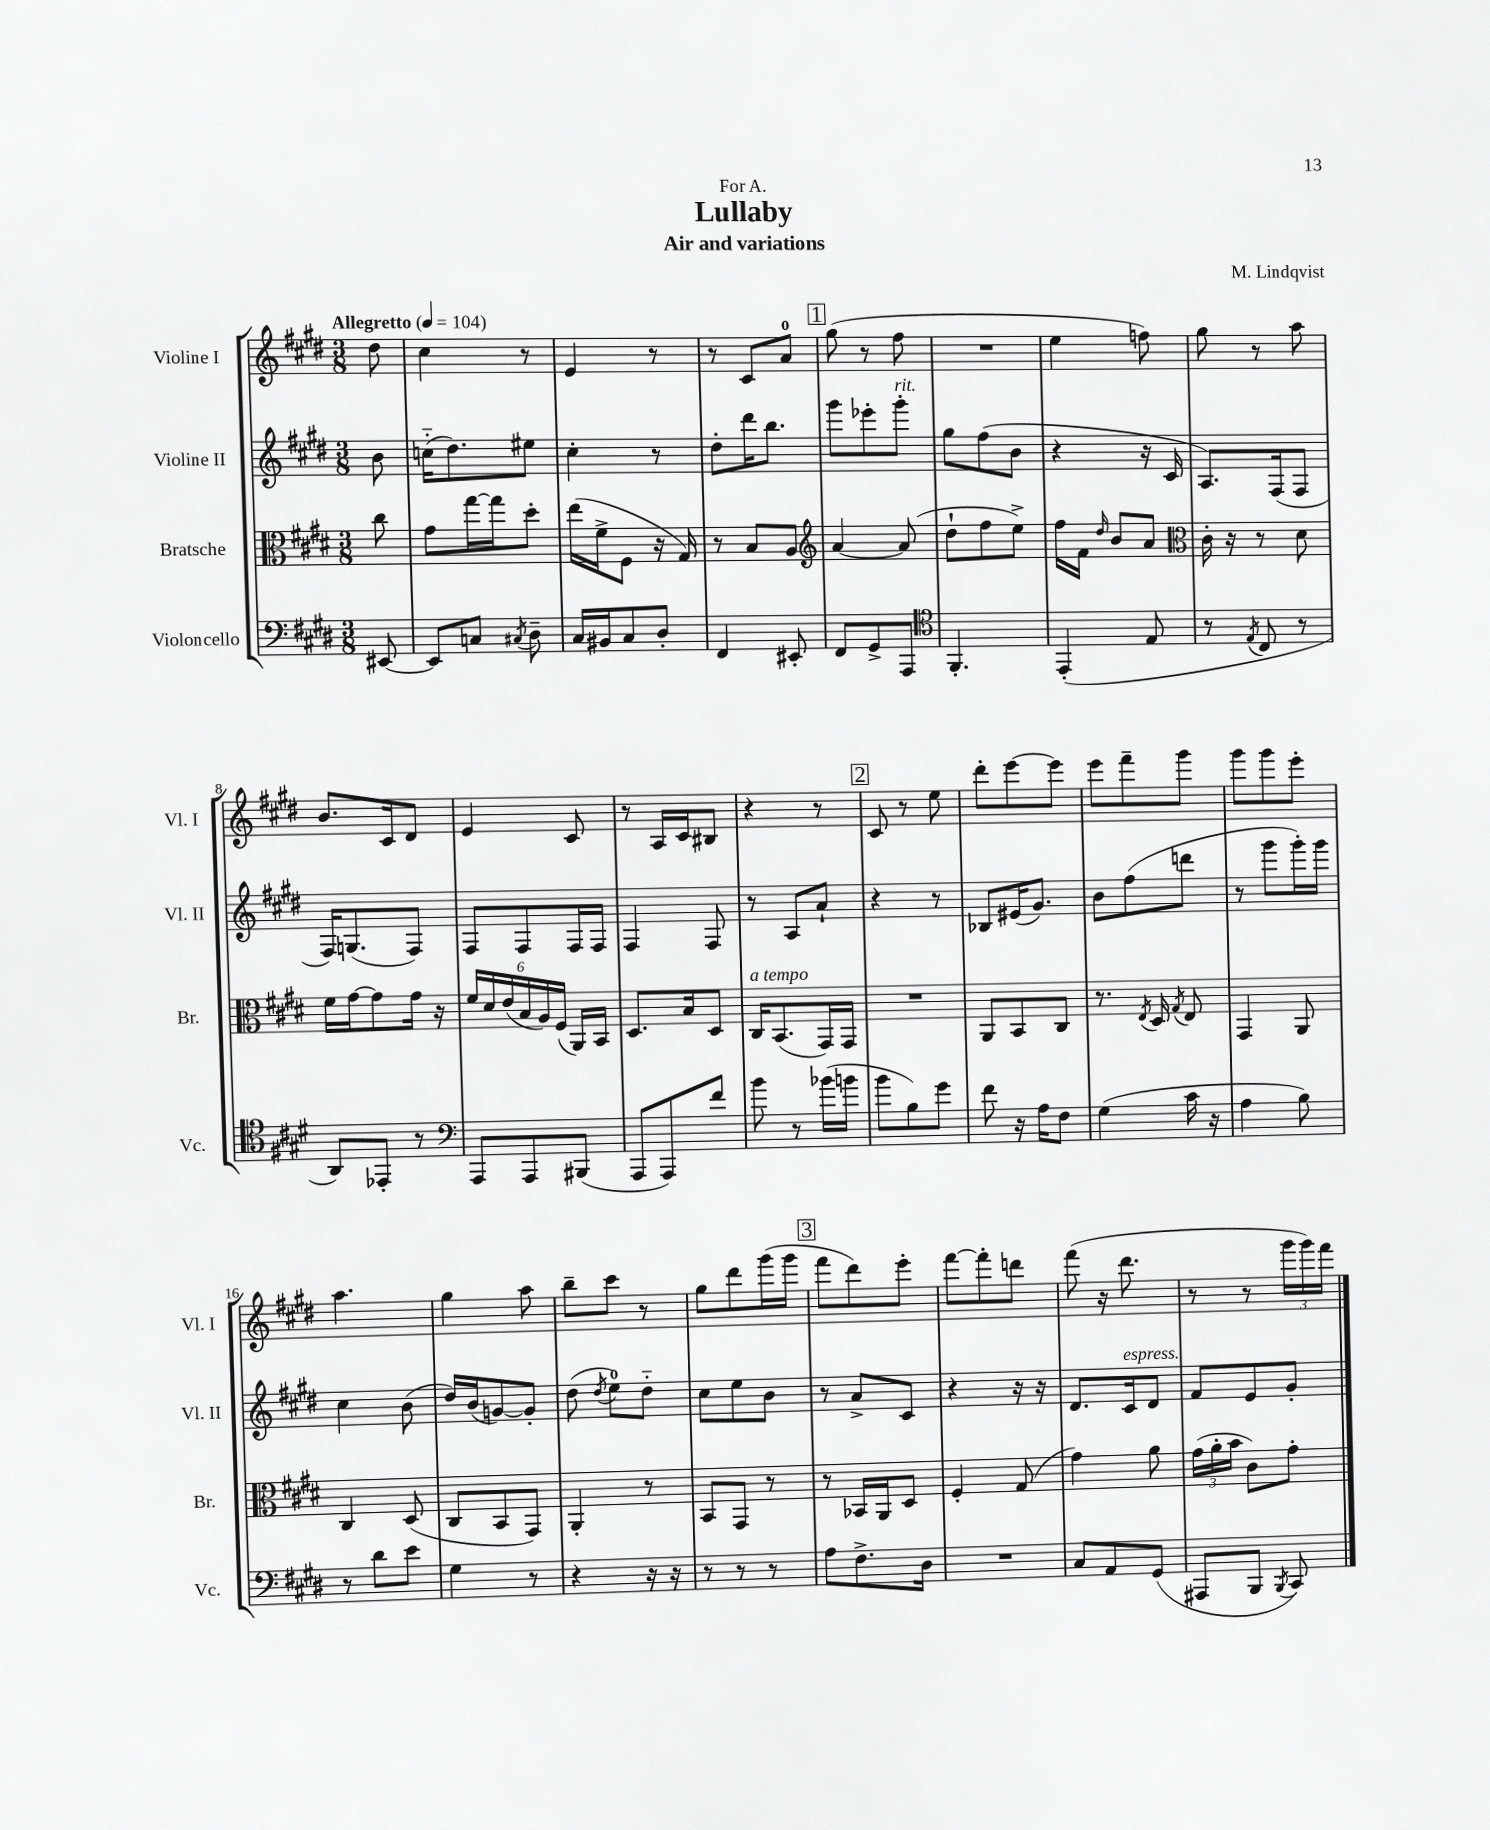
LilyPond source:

\header { title = "Lullaby" composer = "M. Lindqvist" subtitle = "Air and variations" dedication = "For A." }
<<
\new StaffGroup <<
\new Staff = "s0" \with { instrumentName = "Violine I" shortInstrumentName = "Vl. I" } {
    \clef treble \key e \major \numericTimeSignature \time 3/8 \partial 8 \tempo "Allegretto" 4 = 104
    \autoBeamOff dis''8 |
    cis''4 r8 |
    e'4 r8 |
    r8 cis'8[ a'8]-0 |
    \mark \markup { \box "1" } gis''8( r8 fis''8 |
    R4. |
    e''4 f''8) |
    gis''8 r8 a''8 |
    b'8.[ cis'16 dis'8] |
    e'4 cis'8 |
    r8 a16[ cis'16 bis8] |
    r4 r8 |
    \mark \markup { \box "2" } cis'8 r8 e''8 |
    dis'''8[-. e'''8~ e'''8] |
    e'''8[ fis'''8-- gis'''8] |
    gis'''8[ gis'''8 e'''8]-. |
    a''4. |
    gis''4 a''8 |
    b''8[-- cis'''8] r8 |
    gis''8[ dis'''8 gis'''16( gis'''16] |
    \mark \markup { \box "3" } fis'''8[ dis'''8) e'''8]-. |
    fis'''8[~ fis'''8-. d'''8] |
    fis'''8( r16 dis'''8. |
    r8 r8 \tuplet 3/2 { gis'''16[ gis'''16) fis'''16] } \bar "|." |
}
\new Staff = "s1" \with { instrumentName = "Violine II" shortInstrumentName = "Vl. II" } {
    \clef treble \key e \major \numericTimeSignature \time 3/8 \partial 8
    \autoBeamOff b'8 |
    c''16[-_( dis''8.) eis''8] |
    cis''4-. r8 |
    dis''8[-. dis'''16 b''8.] |
    \mark \markup { \box "1" } gis'''8[ ees'''8-. gis'''8]-.^\markup { \italic "rit." } |
    gis''8[ fis''8( b'8] |
    r4 r16 cis'16 |
    a8.[) fis16( fis8] |
    fis16[) g8.( fis8]) |
    fis8[ fis8 fis16 fis16] |
    fis4 fis8 |
    r8 a8[ a'8]-! |
    \mark \markup { \box "2" } r4 r8 |
    bes8[ eis'16( gis'8.]) |
    b'8[ fis''8( d'''8] |
    r8 gis'''8[ gis'''16-.) gis'''16] |
    cis''4 b'8( |
    dis''16[) b'16( g'8~) g'8]-. |
    dis''8( \acciaccatura { dis''8 } e''8[-0) dis''8]-_ |
    cis''8[ e''8 b'8] |
    \mark \markup { \box "3" } r8 a'8[-> cis'8] |
    r4 r16 r16 |
    dis'8.[ cis'16^\markup { \italic "espress." } dis'8] |
    fis'8[ e'8 gis'8]-. \bar "|." |
}
\new Staff = "s2" \with { instrumentName = "Bratsche" shortInstrumentName = "Br." } {
    \clef alto \key e \major \numericTimeSignature \time 3/8 \partial 8
    \autoBeamOff cis''8 |
    gis'8[ gis''16~ gis''16 dis''8]-. |
    e''16[( fis'16-> fis8] r16 gis16) |
    r8 b8[ a8] |
    \mark \markup { \box "1" } \clef treble a'4~ a'8( |
    dis''8[-! fis''8 e''8]->) |
    fis''16[ fis'16] \grace { dis''16 } b'8[ a'8] |
    \clef alto cis'16-. r16 r8 dis'8 |
    fis'16[ gis'16~ gis'8 gis'16] r16 |
    \tuplet 6/4 { fis'16[ dis'16 e'16( b16 a16) fis16]( } a,16[) b,16] |
    dis8.[ b16 dis8] |
    cis16[^\markup { \italic "a tempo" } b,8.( gis,16) gis,16] |
    \mark \markup { \box "2" } R4. |
    a,8[ b,8 cis8] |
    r8. \acciaccatura { e8 } dis16 \acciaccatura { gis8 } e8 |
    gis,4 a,8 |
    cis4 dis8( |
    cis8[ b,8 gis,8]) |
    a,4-. r8 |
    b,8[ gis,8] r8 |
    \mark \markup { \box "3" } r8 bes,16[ a,16 dis8] |
    fis4-. gis8( |
    gis'4) a'8 |
    \tuplet 3/2 { gis'16[( a'16-. b'16] } cis'8[) gis'8]-. \bar "|." |
}
\new Staff = "s3" \with { instrumentName = "Violoncello" shortInstrumentName = "Vc." } {
    \clef bass \key e \major \numericTimeSignature \time 3/8 \partial 8
    \autoBeamOff eis,8~ |
    eis,8[ c8] \acciaccatura { cis8 } dis8-- |
    cis16[ bis,16 cis8 dis8]-. |
    fis,4 eis,8-. |
    \mark \markup { \box "1" } fis,8[ gis,8-> a,,8] |
    \clef tenor fis,4.-. |
    e,4-.( e8 |
    r8 \acciaccatura { e8 } cis8 r8 |
    a,8[) ees,8]-. r8 |
    \clef bass a,,8[ a,,8 bis,,8]( |
    a,,8[ a,,8) fis'8] |
    b'8 r8 bes'16[( b'16] |
    \mark \markup { \box "2" } b'8[ b8) gis'8] |
    fis'8 r16 a16[ fis8] |
    gis4( cis'16 r16 |
    a4 b8) |
    r8 dis'8[ e'8] |
    gis4 r8 |
    r4 r16 r16 |
    r8 r8 r8 |
    \mark \markup { \box "3" } a8[ fis8.-> dis16] |
    R4. |
    cis8[ a,8 gis,8]( |
    ais,,8[ b,,8] \acciaccatura { b,,8 } cis,8) \bar "|." |
}
>>
>>
